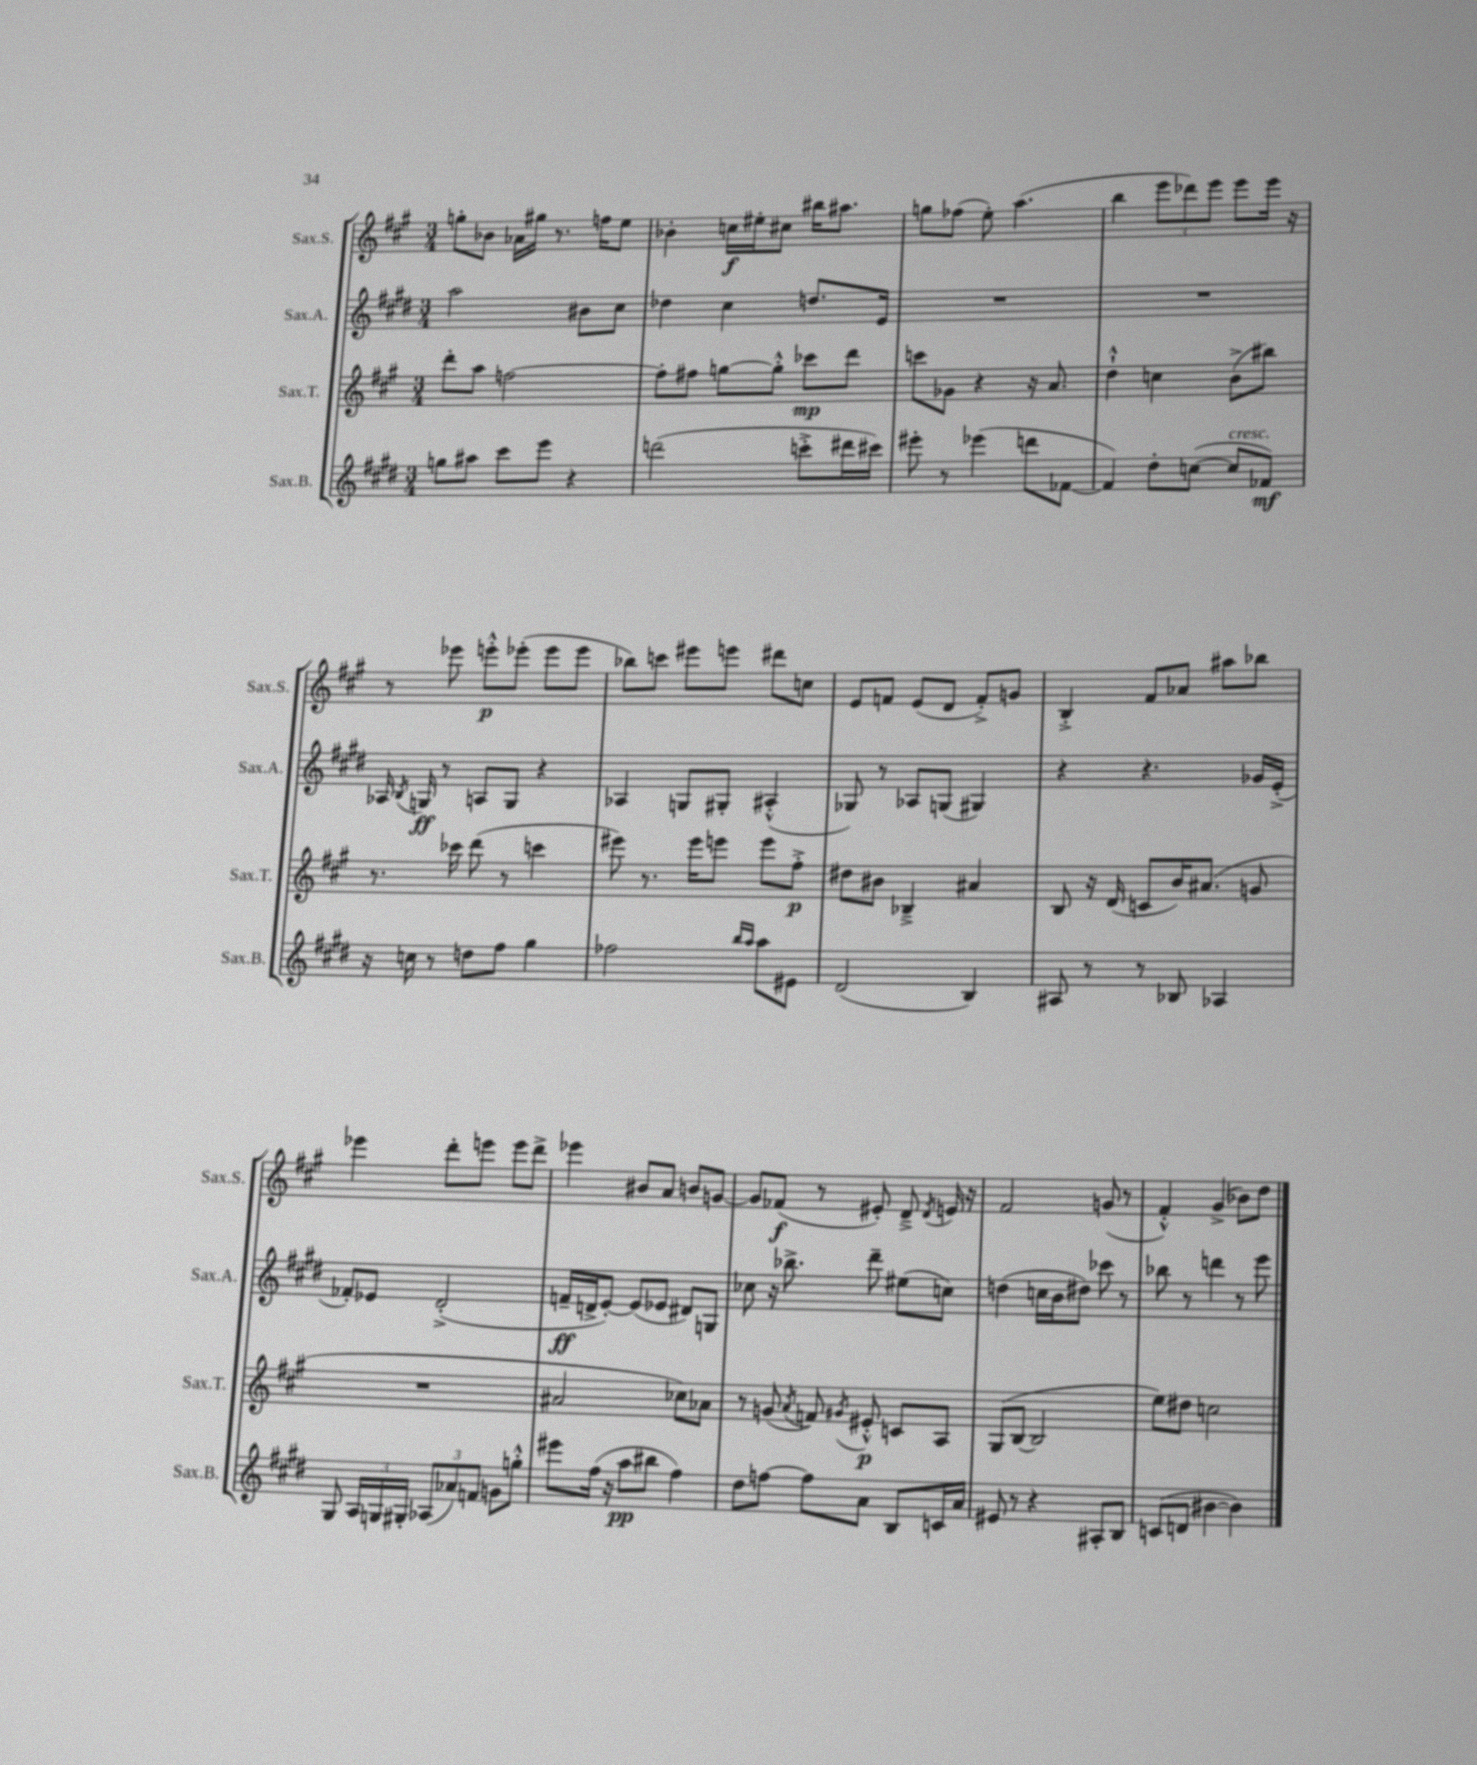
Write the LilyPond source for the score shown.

<<
\new StaffGroup <<
\new Staff = "s0" \with { instrumentName = "Sax.S." shortInstrumentName = "Sax.S." } {
    \clef treble \key a \major \numericTimeSignature \time 3/4
    \autoBeamOff g''8[-. bes'8] aes'16[ gis''16] r8. f''16[ e''8] |
    bes'4-. c''16[\f eis''16-. cis''8] bis''16[ ais''8.] |
    g''8[ fes''8]( e''8-.) a''4.( |
    b''4 \tuplet 3/2 { e'''8[ des'''8) e'''8] } e'''8[ e'''16] r16 |
    r8 ees'''8 e'''8[-.-^\p ees'''8]-.( ees'''8[ ees'''8] |
    bes''8[) c'''8] eis'''8[ e'''8] dis'''8[ c''8] |
    e'8[ f'8] e'8[( d'8] f'8[-.->) g'8] |
    b4-.-> fis'8[ aes'8] ais''8[ bes''8] |
    ees'''4 d'''8[-. e'''8] e'''8[ d'''8]-> |
    ees'''4 bis'8[ a'8] b'8[ g'8]~ |
    g'8[ fes'8]\f( r8 eis'8-.) d'8---> \acciaccatura { d'8 } e'16 r16 |
    fis'2 g'8( r8 |
    fis'4-.-^) gis'4->( bes'8[) d''8] \bar "|." |
}
\new Staff = "s1" \with { instrumentName = "Sax.A." shortInstrumentName = "Sax.A." } {
    \clef treble \key e \major \numericTimeSignature \time 3/4
    \autoBeamOff a''2 bis'8[ cis''8] |
    des''4 cis''4 d''8.[ e'16] |
    R2. |
    R2. |
    aes16 \acciaccatura { b8 } g16\ff r8 a8[ g8] r4 |
    aes4 g8[ gis8]-. ais4-.-^( |
    ges8) r8 aes8[ g8]( gis4) |
    r4 r4. ges'16[ e'16]-.->( |
    fes'8[-.) ees'8] dis'2-.->( |
    f'16[--\ff d'16-> e'8]~-.) e'8[( ees'8] dis'8[) g8] |
    ces''8 r16 bes''8.-> dis'''8-- eis''8[( c''8]) |
    d''4( c''16[ b'16 dis''8]) ces'''8 r8 |
    bes''8 r8 d'''4 r8 e'''8 \bar "|." |
}
\new Staff = "s2" \with { instrumentName = "Sax.T." shortInstrumentName = "Sax.T." } {
    \clef treble \key a \major \numericTimeSignature \time 3/4
    \autoBeamOff d'''8[-. a''8] f''2~ |
    f''8[-. fis''8] g''8[~ g''8]-.-^ ces'''8[\mp d'''8] |
    c'''8[ ges'8] r4 r16 a'8. |
    d''4-!-^ c''4 b'8[->( bis''8]) |
    r8. ces'''16 d'''8( r8 c'''4 |
    eis'''8) r8. eis'''16[ e'''8] e'''8[ fis''8]-.->\p |
    dis''8[ bis'8] bes4---> ais'4 |
    b8 r16 d'16( c'8[ b'16) ais'8.]( g'8 |
    R2. |
    ais'2 ces''8[) aes'8] |
    r8 g'8( \acciaccatura { a'8 } f'8) \acciaccatura { gis'8 } eis'8-.-^\p c'8[ a8] |
    gis8[( b8]~ b2 |
    e''8[) dis''8] c''2 \bar "|." |
}
\new Staff = "s3" \with { instrumentName = "Sax.B." shortInstrumentName = "Sax.B." } {
    \clef treble \key e \major \numericTimeSignature \time 3/4
    \autoBeamOff g''8[ ais''8] cis'''8[ e'''8] r4 |
    d'''2( c'''8[-.-> dis'''16 cis'''16]) |
    eis'''8-. r8 ees'''4( d'''8[ fes'8]~ |
    fes'4) dis''8[-. c''8]~( c''8[^\markup { \italic "cresc." } fes'8]\mf) |
    r16 c''16 r8 d''8[ fis''8] gis''4 |
    fes''2 \grace { b''16[ a''16] } a''8[ eis'8] |
    dis'2( b4) |
    ais8 r8 r8 bes8 aes4 |
    gis8 \tuplet 3/2 { a16[ g16 gis16]-. } \tuplet 3/2 { aes8[( aes'8) f'8] } g'8[ g''8]-.-^ |
    eis'''8[ fis''16]( r16 a''8[\pp bis''8] fis''4) |
    dis''8[ f''8]~ f''8[ a'8] b8[ c'16 a'16] |
    eis'8 r8 r4 ais8[-. b8] |
    c'8[( d'8] bis'4~ bis'4) \bar "|." |
}
>>
>>
\layout { \context { \Score \remove "Bar_number_engraver" } }
